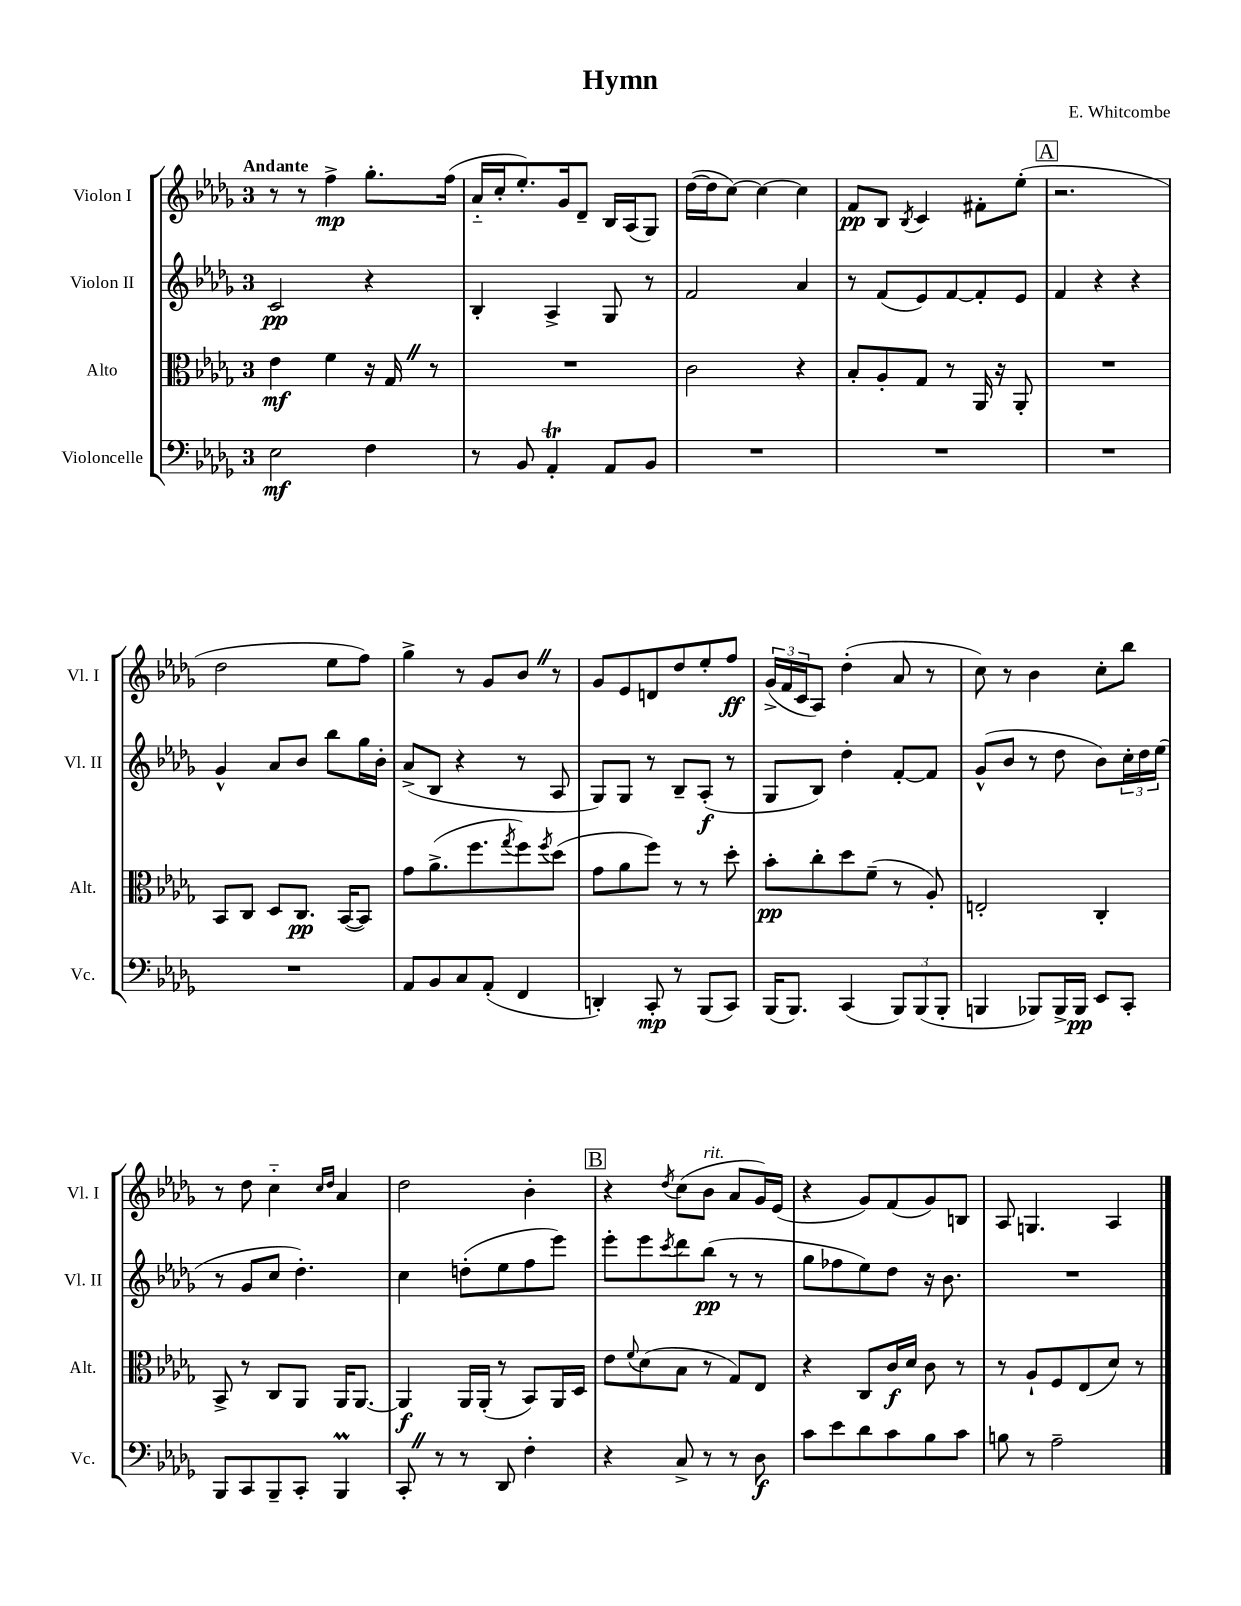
\header { title = "Hymn" composer = "E. Whitcombe" }
<<
\new StaffGroup <<
\new Staff = "s0" \with { instrumentName = "Violon I" shortInstrumentName = "Vl. I" } {
    \clef treble \key des \major \once \override Staff.TimeSignature.style = #'single-digit \time 3/4 \tempo "Andante"
    r8 r8 f''4->\mp ges''8.-. f''16( |
    aes'16-_ c''16-. ees''8.-.) ges'16 des'8-- bes16 aes16( ges8) |
    des''16~( des''16 c''8~) c''4~ c''4 |
    f'8\pp bes8 \acciaccatura { bes8 } c'4 fis'8-. ees''8-.( |
    \mark \markup { \box "A" } r2. |
    des''2 ees''8 f''8) |
    ges''4-> r8 ges'8 bes'8 \once \override BreathingSign.text = \markup { \musicglyph "scripts.caesura.straight" } \breathe r8 |
    ges'8 ees'8 d'8 des''8 ees''8-. f''8\ff |
    \tuplet 3/2 { ges'16->( f'16 c'16 } aes8) des''4-.( aes'8 r8 |
    c''8) r8 bes'4 c''8-. bes''8 |
    r8 des''8 c''4-_ \grace { c''16 des''16 } aes'4 |
    des''2 bes'4-. |
    \mark \markup { \box "B" } r4 \acciaccatura { des''8 } c''8( bes'8^\markup { \italic "rit." } aes'8 ges'16) ees'16( |
    r4 ges'8) f'8( ges'8) b8 |
    aes8 g4. aes4 \bar "|." |
}
\new Staff = "s1" \with { instrumentName = "Violon II" shortInstrumentName = "Vl. II" } {
    \clef treble \key des \major \once \override Staff.TimeSignature.style = #'single-digit \time 3/4
    c'2\pp r4 |
    bes4-. aes4-> ges8 r8 |
    f'2 aes'4 |
    r8 f'8( ees'8) f'8~ f'8-. ees'8 |
    \mark \markup { \box "A" } f'4 r4 r4 |
    ges'4-^ aes'8 bes'8 bes''8 ges''16 bes'16-. |
    aes'8->( bes8 r4 r8 aes8 |
    ges8) ges8 r8 bes8-- aes8-.\f( r8 |
    ges8 bes8) des''4-. f'8~-. f'8 |
    ges'8-^( bes'8 r8 des''8 bes'8) \tuplet 3/2 { c''16-. des''16 ees''16( } |
    r8 ges'8 c''8 des''4.-.) |
    c''4 d''8-.( ees''8 f''8 ees'''8) |
    \mark \markup { \box "B" } ees'''8-. ees'''8 \acciaccatura { c'''8 } des'''8 bes''8\pp( r8 r8 |
    ges''8 fes''8 ees''8) des''8 r16 bes'8. |
    R2. \bar "|." |
}
\new Staff = "s2" \with { instrumentName = "Alto" shortInstrumentName = "Alt." } {
    \clef alto \key des \major \once \override Staff.TimeSignature.style = #'single-digit \time 3/4
    ees'4\mf f'4 r16 ges16 \once \override BreathingSign.text = \markup { \musicglyph "scripts.caesura.straight" } \breathe r8 |
    R2. |
    c'2 r4 |
    bes8-. aes8-. ges8 r8 aes,16 r16 aes,8-. |
    \mark \markup { \box "A" } R2. |
    bes,8 c8 des8 c8.\pp bes,16~( bes,8) |
    ges'8 aes'8.->( f''8. \acciaccatura { ges''8 } f''8) \acciaccatura { f''8 } des''8( |
    ges'8 aes'8 f''8) r8 r8 des''8-. |
    bes'8-.\pp c''8-. des''8 f'8--( r8 aes8-.) |
    e2-. c4-. |
    bes,8-> r8 c8 aes,8 aes,16 aes,8.~ |
    aes,4\f aes,16 aes,16-.( r8 bes,8) aes,16 des16 |
    \mark \markup { \box "B" } ees'8 \appoggiatura { f'8 } des'8( bes8 r8 ges8) ees8 |
    r4 c8 c'16\f des'16 c'8 r8 |
    r8 aes8-! f8 ees8( des'8) r8 \bar "|." |
}
\new Staff = "s3" \with { instrumentName = "Violoncelle" shortInstrumentName = "Vc." } {
    \clef bass \key des \major \once \override Staff.TimeSignature.style = #'single-digit \time 3/4
    ees2\mf f4 |
    r8 bes,8 aes,4-.\trill aes,8 bes,8 |
    R2. |
    R2. |
    \mark \markup { \box "A" } R2. |
    R2. |
    aes,8 bes,8 c8 aes,8-.( f,4 |
    d,4-.) c,8-.\mp r8 bes,,8( c,8) |
    bes,,16( bes,,8.) c,4( \tuplet 3/2 { bes,,8) bes,,8( bes,,8-. } |
    b,,4 bes,,8) bes,,16-> bes,,16\pp ees,8 c,8-. |
    bes,,8 c,8 bes,,8-- c,8-. bes,,4\prall |
    c,8-. \once \override BreathingSign.text = \markup { \musicglyph "scripts.caesura.straight" } \breathe r8 r8 des,8 f4-. |
    \mark \markup { \box "B" } r4 c8-> r8 r8 des8\f |
    c'8 ees'8 des'8 c'8 bes8 c'8 |
    b8 r8 aes2-- \bar "|." |
}
>>
>>
\layout { \context { \Score \remove "Bar_number_engraver" } }
